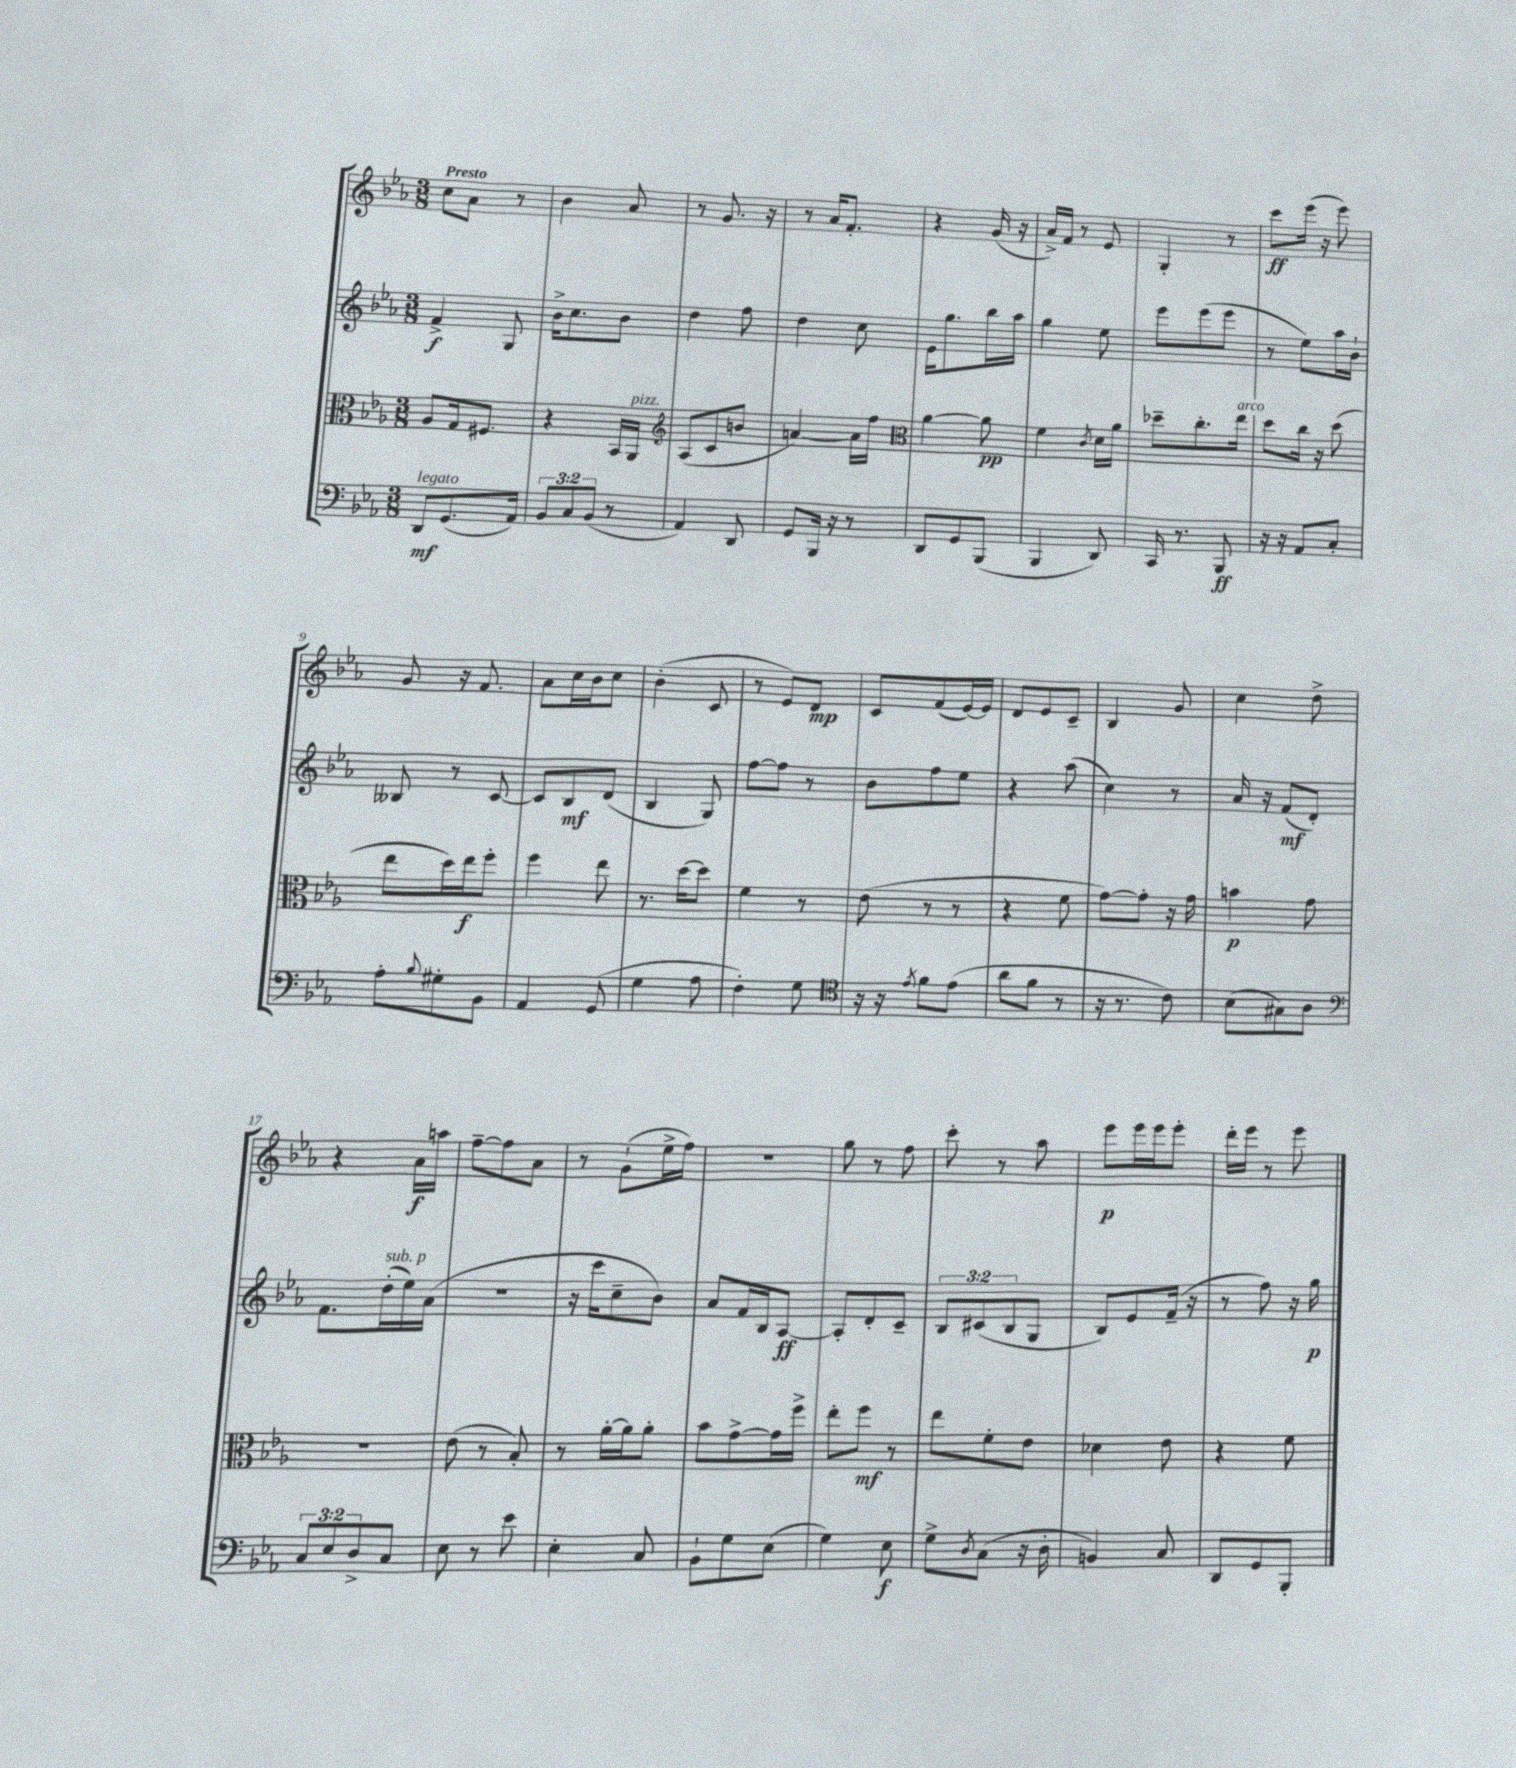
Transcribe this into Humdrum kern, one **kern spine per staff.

**kern	**kern	**kern	**kern
*staff4	*staff3	*staff2	*staff1
*clefF4	*clefC3	*clefG2	*clefG2
*k[b-e-a-]	*k[b-e-a-]	*k[b-e-a-]	*k[b-e-a-]
*M3/8	*M3/8	*M3/8	*M3/8
8DD	8A-	4f^	8cc
(8.GG	16G	.	8a-
.	8.F#	.	.
.	.	8G	8r
16AA-)	.	.	.
=	=	=	=
12BB-	4r	16b-^	4b-
.	.	8.cc	.
12C	.	.	.
(12BB-	.	.	.
8r	16BB-	8b-	8a-
.	16AA-	.	.
=	=	=	=
*	*clefG2	*	*
4AA-)	(8A-	4dd	8r
.	8c	.	8.g
8DD	8b	8ff	.
.	.	.	16r
=	=	=	=
8GG	[4a)	4dd	8r
16BBB-	.	.	16a-
16r	.	.	8.f'
8r	16a]	8cc	.
.	16ff	.	.
=	=	=	=
*	*clefC3	*	*
8DD	[4a-	16e-	4r
.	.	8.gg	.
8GG	.	.	.
(8BBB-	8a-]	16bb-	(16g
.	.	16aa-	16r
=	=	=	=
4BBB-	4f	4gg	16a-^)
.	.	.	16f
.	.	.	8r
.	8qc	.	.
8DD)	16d	8ee-	8e-
.	16a-	.	.
=	=	=	=
16CC	8dd-~	8eee-	4G'
8.r	.	.	.
.	8.cc'	(8eee-	.
8BBB-	.	8eee-	8r
.	16ee-	.	.
=	=	=	=
16r	8dd	8r	8ccc
16r	.	.	.
8AA-	16cc	8ee-)	(16eee-
.	16r	.	16r
8C'	(8dd	16aa-	8eee-)
.	.	16b-`	.
=	=	=	=
8A-'	8ee-	8B--	8g
8qqB-	.	.	.
8G#'	16dd)	8r	16r
.	16ee-	.	8.f
8BB-	8ff'	[8c	.
=	=	=	=
4AA-	4ff	8c]	8a-
.	.	8B-	16cc
.	.	.	16b-
(8GG	8ee-	(8d	8cc
=	=	=	=
4G	8.r	4B-	(4b-'
.	[16dd	.	.
8A-	8dd]	8G)	8c
=	=	=	=
4F')	4f	[8ff	8r
.	.	8ff]	8e-)
8G	8r	8r	8d
=	=	=	=
*clefC4	*	*	*
16r	(8e-	8b-	8c
16r	.	.	.
8qe-	.	.	.
8f	8r	8ff	(8f
(8e-	8r	8ee-	[16e-)
.	.	.	16e-]
=	=	=	=
8a-	4r	4r	8d
8f	.	.	8e-
8r	8f	(8aa-	8c~
=	=	=	=
16r	[8g)	4cc)	4B-
8.r	.	.	.
.	8g']	.	.
8c)	16r	8r	8g
.	16g	.	.
=	=	=	=
(8B-	4b	16a-	4cc
.	.	16r	.
8G#)	.	(8f	.
8A-	8g	8d')	8dd^
=	=	=	=
*clefF4	*	*	*
12C	4.r	8.f	4r
12E-	.	.	.
12D^	.	.	.
.	.	(16dd'	.
8C	.	16ee-)	16a-
.	.	(16a-	16aa
=	=	=	=
8E-	(8e-	4.r	[8ff~
8r	8r	.	8ff]
8e-	8B-')	.	8a-
=	=	=	=
4E-'	8r	16r	8r
.	.	16ccc	.
.	[16a-'	8cc~	(8g`
.	16a-]	.	.
8C	8a-'	8b-)	16ee-^
.	.	.	16ff)
=	=	=	=
8BB-`	8b-	8a-	4.r
8G	[8g^	16f	.
.	.	16B-	.
(8E-	16g]	[8A-	.
.	16ff^	.	.
=	=	=	=
4G)	8ee-'	8A-']	8gg
.	8ff	8d'	8r
8E-	8r	8c~	8ff
=	=	=	=
8G^	8ee-	12B-	8ccc'
.	.	(12c#	.
8qD	.	.	.
(8C	8f'	.	8r
.	.	12B-	.
16r	8e-	8G	8aa-
16D'	.	.	.
=	=	=	=
4BB)	4d-	8B-)	8eee-
.	.	8e-	16eee-
.	.	.	16eee-
8C	8e-	(16f~	8eee-'
.	.	16r	.
=	=	=	=
8DD	4r	8r	16ddd'
.	.	.	16eee-
8GG	.	8ff)	8r
8BBB-'	8f	16r	8eee-
.	.	16gg	.
==	==	==	==
*-	*-	*-	*-
